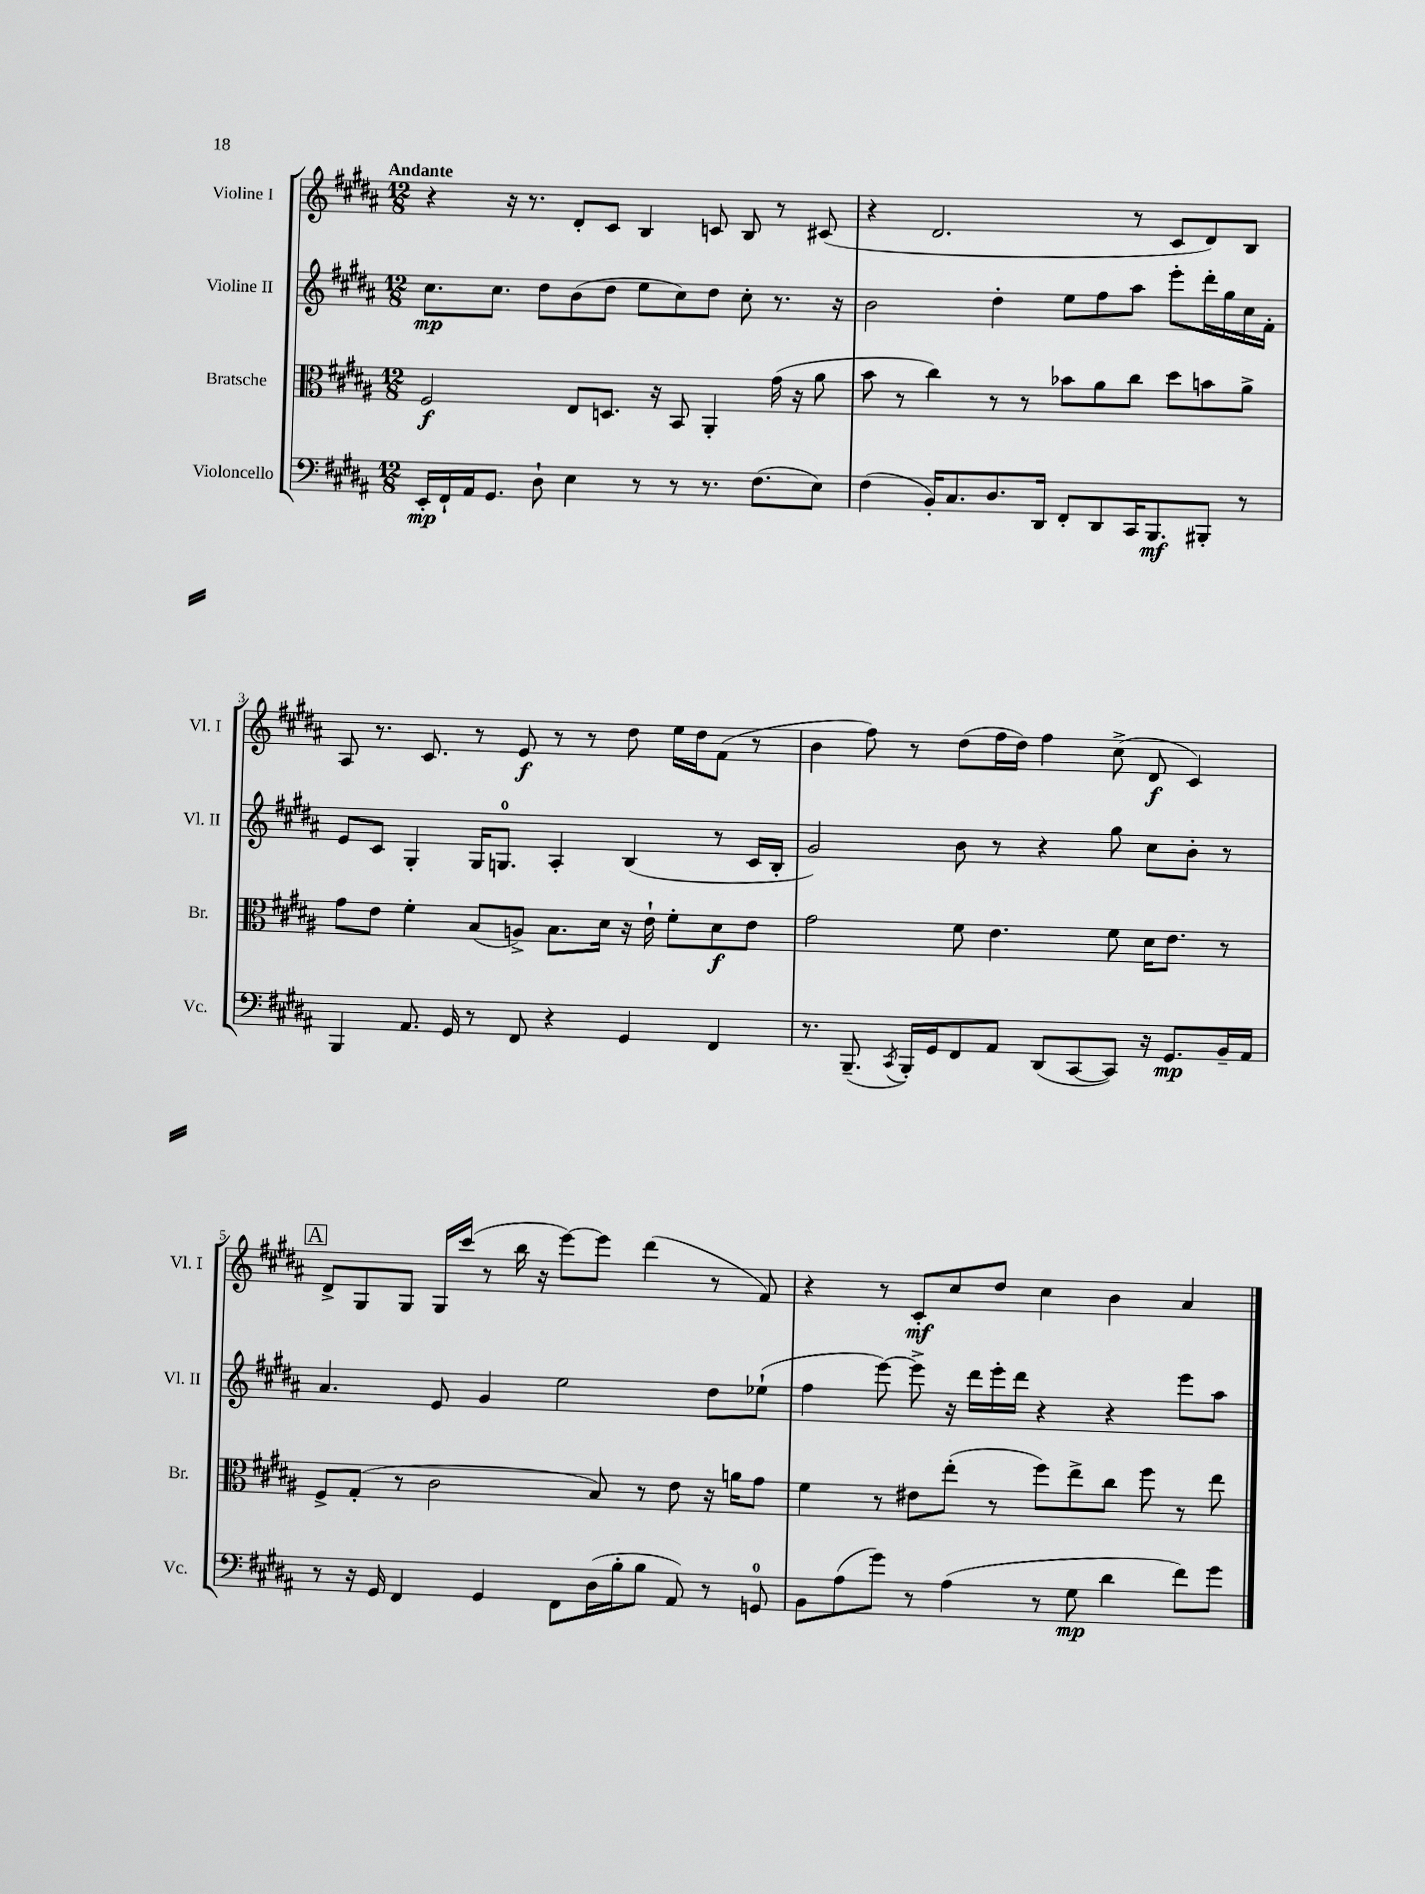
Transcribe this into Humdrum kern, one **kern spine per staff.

**kern	**dynam	**kern	**dynam	**kern	**dynam	**kern	**dynam
*part4	*part4	*part3	*part3	*part2	*part2	*part1	*part1
*staff4	*staff4	*staff3	*staff3	*staff2	*staff2	*staff1	*staff1
*I"Violoncello	*	*I"Bratsche	*	*I"Violine II	*	*I"Violine I	*
*I'Vc.	*	*I'Br.	*	*I'Vl. II	*	*I'Vl. I	*
*clefF4	*	*clefC3	*	*clefG2	*	*clefG2	*
*k[f#c#g#d#a#]	*	*k[f#c#g#d#a#]	*	*k[f#c#g#d#a#]	*	*k[f#c#g#d#a#]	*
*M12/8	*	*M12/8	*	*M12/8	*	*M12/8	*
=1	=1	=1	=1	=1	=1	=1	=1
!	!	!	!	!	!	!LO:TX:a:B:t=Andante	!
16EE'/LL	mp	2F#/	f	8.cc#\L	mp	4r	.
16FF#`/	.	.	.	.	.	.	.
16AA#/J	.	.	.	.	.	.	.
8.GG#/J	.	.	.	8.cc#\J	.	.	.
.	.	.	.	.	.	16r	.
.	.	.	.	.	.	8.r	.
8D#`\	.	.	.	8dd#\L	.	.	.
4E\	.	8E/L	.	(8b\	.	8d#'/L	.
.	.	8.Dn/J	.	8dd#\J	.	8c#/J	.
8r	.	.	.	8ee\L	.	4B/	.
.	.	16r	.	.	.	.	.
8r	.	8BB/	.	8cc#\)	.	.	.
8.r	.	4AA#'/	.	8dd#\J	.	8cn/	.
.	.	.	.	8cc#'\	.	8B/	.
(8.F#\L	.	.	.	.	.	.	.
.	.	(16g#\	.	8.r	.	8r	.
.	.	16r	.	.	.	.	.
8E\J)	.	8a#\	.	.	.	(8c#X/	.
.	.	.	.	16r	.	.	.
=2	=2	=2	=2	=2	=2	=2	=2
(4F#\	.	8b\	.	2b\	.	4r	.
.	.	8r	.	.	.	.	.
16BB'/KL)	.	4cc#\)	.	.	.	2.d#/	.
8.C#/	.	.	.	.	.	.	.
8.D#/	.	8r	.	4dd#'\	.	.	.
.	.	8r	.	.	.	.	.
16DD#/Jk	.	.	.	.	.	.	.
8FF#'/L	.	8b-X\L	.	8ee\L	.	.	.
8DD#/	.	8a#\	.	8ff#\	.	.	.
16CC#/K	.	8cc#\J	.	8aa#\J	.	8r	.
8.BBB/	mf	.	.	.	.	.	.
.	.	8dd#\L	.	8eee'\L	.	8c#/L	.
8BBB#X'/J	.	8bn\	.	16ddd#'\L	.	8d#/)	.
.	.	.	.	16gg#\	.	.	.
8r	.	8a#^\J	.	16cc#\	.	8B/J	.
.	.	.	.	16f#'\JJ	.	.	.
!!LO:LB:g=z
=3	=3	=3	=3	=3	=3	=3	=3
4BBB/	.	8g#\L	.	8e/L	.	8A#/	.
.	.	8e\J	.	8c#/J	.	8.r	.
8.AA#/	.	4f#'\	.	4G#'/	.	.	.
.	.	.	.	.	.	8.c#/	.
16GG#/	.	.	.	.	.	.	.
8r	.	(8B/L	.	16G#/KL	.	8r	.
.	.	.	.	8.Gn/J	.	.	.
8FF#/	.	8An^/J)	.	.	.	8e/	f
4r	.	8.B\L	.	4A#'/	.	8r	.
.	.	.	.	.	.	8r	.
.	.	16d#\Jk	.	.	.	.	.
4GG#/	.	16r	.	(4B/	.	8dd#\	.
.	.	16e`\	.	.	.	.	.
.	.	8f#'\L	.	.	.	16ee\LL	.
.	.	.	.	.	.	16dd#\J	.
4FF#/	.	8d#\	f	8r	.	(8f#\J	.
.	.	8e\J	.	16c#/LL	.	8r	.
.	.	.	.	16B'/JJ	.	.	.
=4	=4	=4	=4	=4	=4	=4	=4
8.r	.	2g#\	.	2g#/)	.	4b\	.
(8.BBB~/	.	.	.	.	.	.	.
.	.	.	.	.	.	8ff#\)	.
8qCC#/	.	.	.	.	.	.	.
16BBB'/LL)	.	.	.	.	.	8r	.
16GG#/J	.	.	.	.	.	.	.
8FF#/	.	8f#\	.	8b\	.	(8dd#\L	.
8AA#/J	.	4.e\	.	8r	.	16ff#\L	.
.	.	.	.	.	.	16dd#\JJ)	.
(8DD#/L	.	.	.	4r	.	4ff#\	.
[8CC#/	.	.	.	.	.	.	.
8CC#/J])	.	8f#\	.	8gg#\	.	(8cc#^\	.
16r	.	16d#\KL	.	8cc#\L	.	8d#/	f
8.GG#/L	mp	8.e\J	.	.	.	.	.
.	.	.	.	8b'\J	.	4c#/)	.
16BB~/L	.	8r	.	8r	.	.	.
16AA#/JJ	.	.	.	.	.	.	.
!!LO:LB:g=z
!!LO:REH:place=s1:t=A
=5	=5	=5	=5	=5	=5	=5	=5
8r	.	8F#^/L	.	4.a#/	.	8d#^/L	.
16r	.	(8G#'/J	.	.	.	8G#/	.
16GG#/	.	.	.	.	.	.	.
4FF#/	.	8r	.	.	.	8G#/J	.
.	.	2c#\	.	8e/	.	16G#/LL	.
.	.	.	.	.	.	(16ccc#/JJ	.
4GG#/	.	.	.	4g#/	.	8r	.
.	.	.	.	.	.	16bb\	.
.	.	.	.	.	.	16r	.
8FF#\L	.	.	.	2ee\	.	[8eee\L)	.
(16D#\L	.	8B/)	.	.	.	8eee\J]	.
16B'\J	.	.	.	.	.	.	.
8B\J	.	8r	.	.	.	(4ddd#\	.
8AA#/)	.	8e\	.	.	.	.	.
8r	.	16r	.	8dd#\L	.	8r	.
.	.	16an\KL	.	.	.	.	.
8GGn/	.	8g#\J	.	(8ee-X`\J	.	8f#/)	.
=6	=6	=6	=6	=6	=6	=6	=6
8BB\L	.	4f#\	.	4ff#\	.	4r	.
(8A#\	.	.	.	.	.	.	.
8g#\J)	.	8r	.	[8eee\)	.	8r	.
8r	.	8e#X\L	.	8eee^\]	.	8c#'/L	mf
(4A#\	.	(8ee'\J	.	16r	.	8cc#/	.
.	.	.	.	16ddd#\LL	.	.	.
.	.	8r	.	16eee'\	.	8dd#/J	.
.	.	.	.	16ddd#\JJ	.	.	.
8r	.	8ff#\L)	.	4r	.	4cc#\	.
8G#\	mp	8ee^\	.	.	.	.	.
4d#\	.	8cc#\J	.	4r	.	4b\	.
.	.	8ff#\	.	.	.	.	.
8f#\L)	.	8r	.	8eee\L	.	4a#/	.
8g#\J	.	8ee\	.	8aa#\J	.	.	.
==	==	==	==	==	==	==	==
*-	*-	*-	*-	*-	*-	*-	*-
